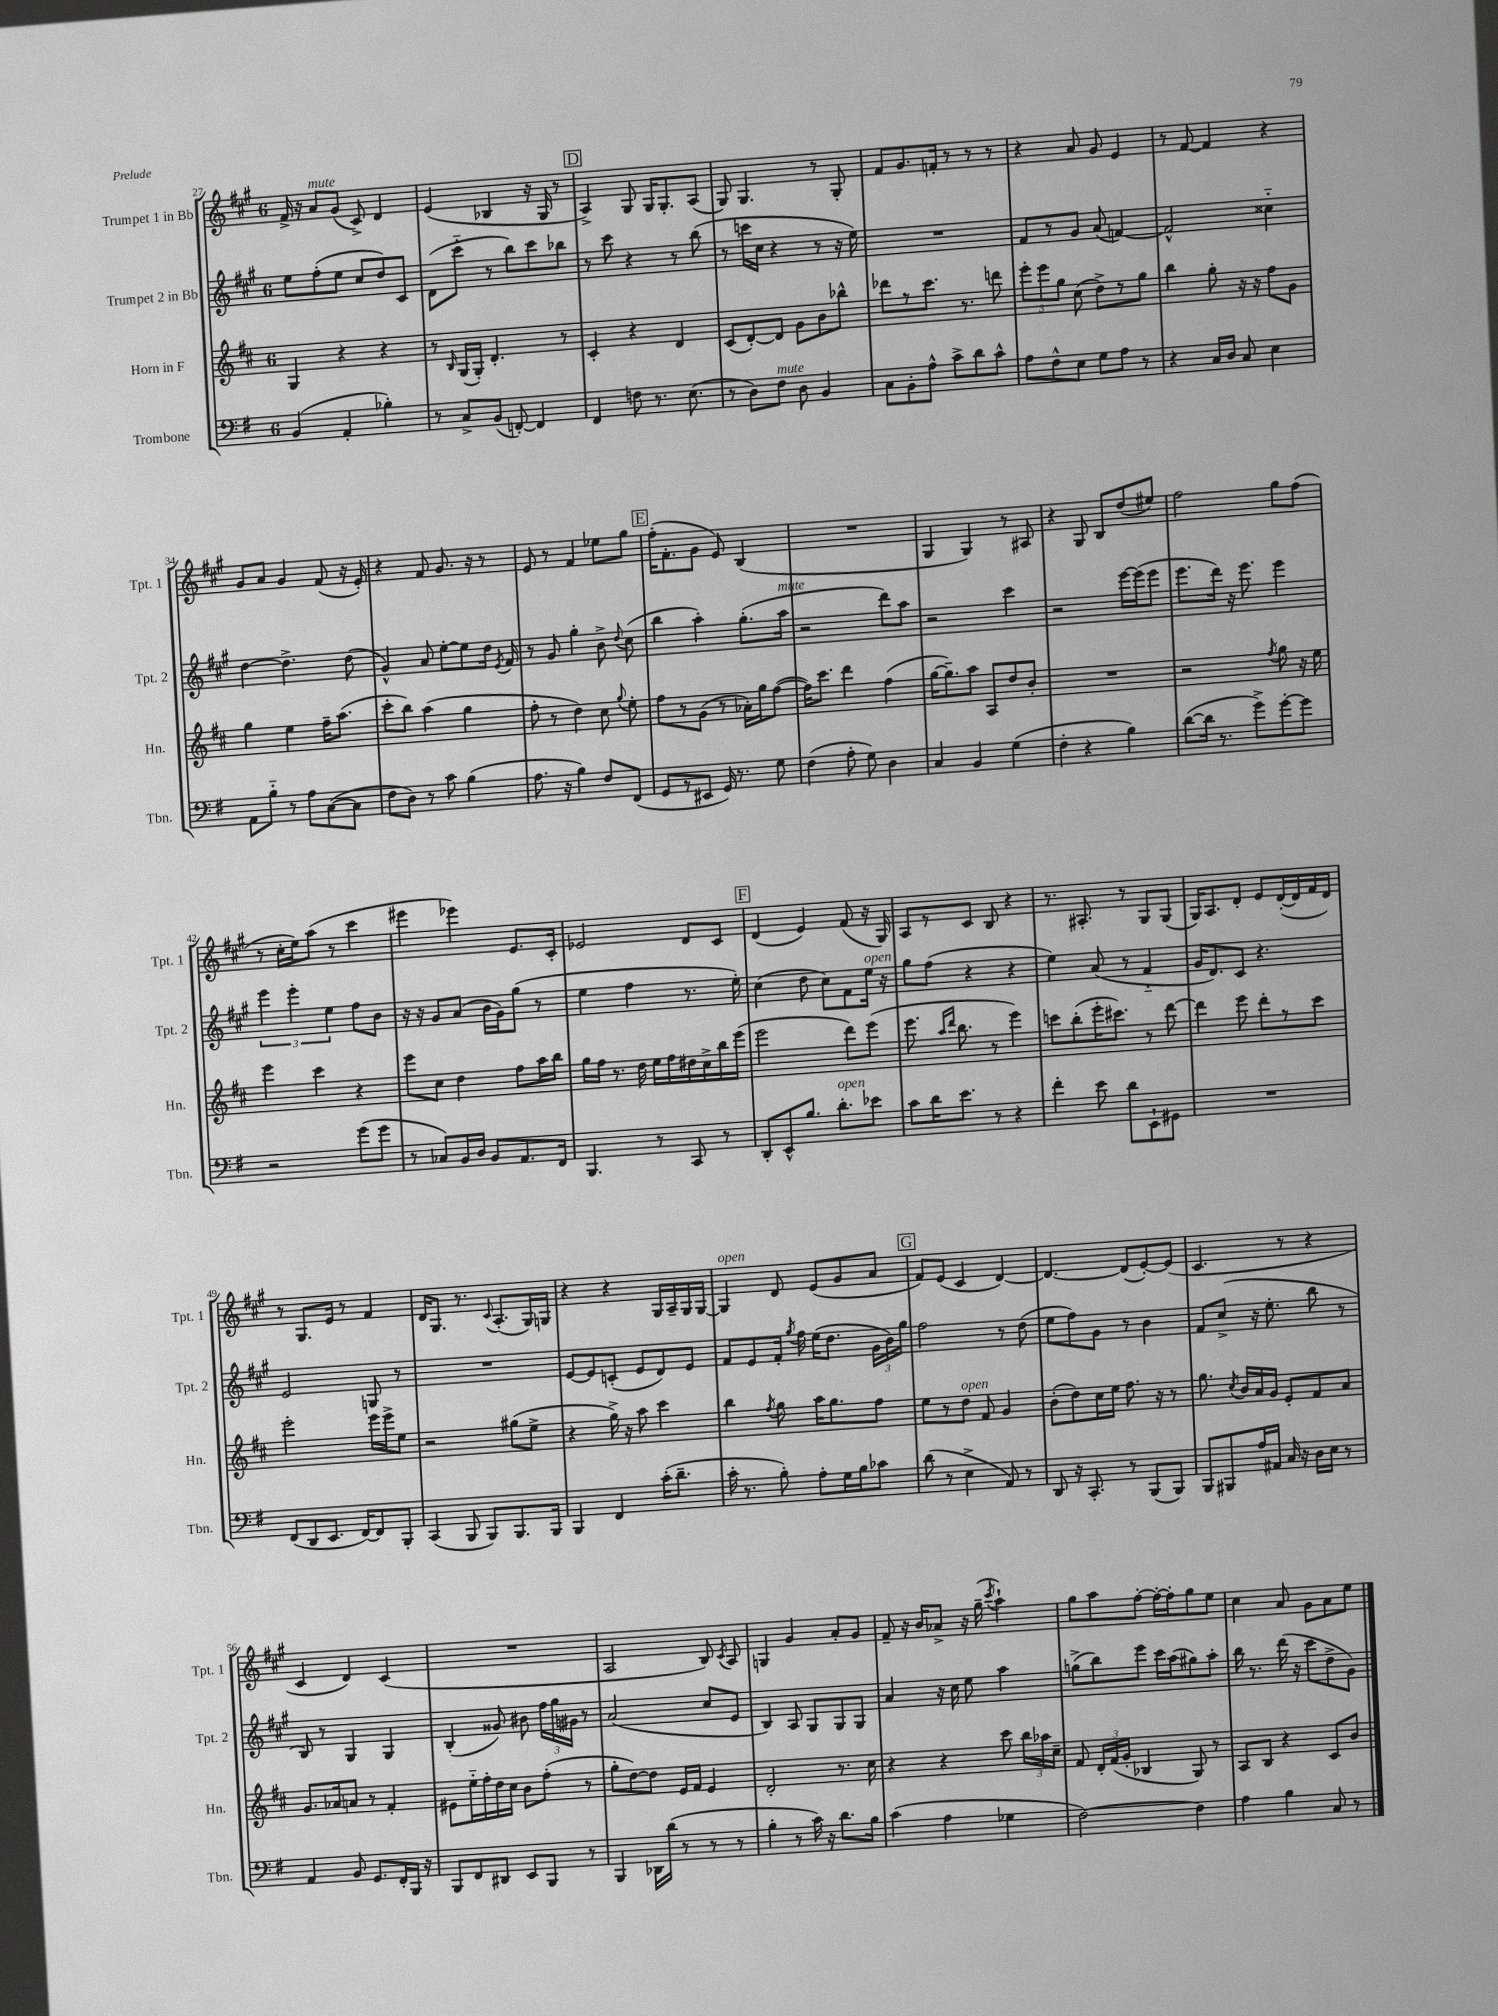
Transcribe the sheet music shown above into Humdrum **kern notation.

**kern	**kern	**kern	**kern
*staff4	*staff3	*staff2	*staff1
*clefF4	*clefG2	*clefG2	*clefG2
*k[f#]	*k[f#c#]	*k[f#c#g#]	*k[f#c#g#]
*M6/8	*M6/8	*M6/8	*M6/8
(4BB	4G	8ee	16f#^
.	.	.	16r
.	.	(8ff#'	8a
4AA'	4r	8ee	(8g#
.	.	8cc#	8c#^)
4B-')	4r	8dd)	4d
.	.	8c#	.
=	=	=	=
8r	8r	(8d	(4e
.	16qqB	.	.
8C^	(16G	8ccc#'~	.
.	16G')	.	.
(8BB	4.d'	8r	4B-
[8FF')	.	8bb)	.
4FF]	.	8ccc#	16r
.	.	.	16G#
.	8r	8bb-	8r
=	=	=	=
4FF#	4c#'	8r	4A^)
.	.	8ccc#	.
8F	4r	4r	8G#
8.r	.	.	16G#
.	.	.	8.G#'
.	4d	8r	.
(8.E	.	.	.
.	.	(8bb	(8A
=	=	=	=
8r	(8c#	8r	8G#)
8D)	[8d')	16ccc	4.G#
.	.	16cc#	.
8F#	8d]	4r	.
8D	8g	.	.
4BB	8b	8r	8r
.	8bb-^^	16r	8G#'
.	.	16ee)	.
=	=	=	=
8C	8ddd-	2.r	8f#
8BB'	8r	.	8.g#
8A^^	8.ccc#	.	.
.	.	.	16f'
8c^	.	.	8r
.	8.r	.	.
8d	.	.	8r
8c^^	8ddd	.	8r
=	=	=	=
8A	12eee'	8f#	4r
.	12eee	.	.
8F#^^	.	8r	.
.	12gg	.	.
8E	(8cc#	8g#	8a
8G	8dd^)	(8a	8g#
8A	8r	[4f)	4e
8r	8gg	.	.
=	=	=	=
4r	4bb	2f^^]	8r
.	.	.	[8f#
16C	8gg'	.	4f#]
16D	.	.	.
8C	16r	.	.
.	16r	.	.
4E	8ff#	4cc##'~	4r
.	8g	.	.
=	=	=	=
8AA	4gg	[4dd	8g#
8B'~	.	.	8a
8r	4ee	4.dd^]	4g#
8A	.	.	.
([8C	16ff#~	.	(8f#
.	(8.aa	.	.
8C]	.	(8dd	16r
.	.	.	16e')
=	=	=	=
8F#	8ccc#'	4g#^^)	4r
8D)	8bb)	.	.
8r	(4aa	8a	8f#
8c	.	[8ee'	8.g#
(4B	4gg	8ee]	.
.	.	.	16r
.	.	16dd	8r
.	.	8qe	.
.	.	16f#	.
=	=	=	=
8.A	8ff#'	8r	8e
.	8r	8g#	8r
16r	.	.	.
4B)	4dd)	4gg#'	4f#
8F#	8cc#	8b^	8ee-
.	8qqgg	8qqdd	.
(8FF#	8ee'	(8cc#	8gg#
=	=	=	=
8GG	8ff#	4bb	(16ff#'
.	.	.	8.f#'
8r	8r	.	.
8EE#	(8g	4aa')	8g#
16GG)	8r	.	8e)
8.r	.	.	.
.	16a-')	(8.gg#'	(4B
.	16gg	.	.
8G	([8ff#	.	.
.	.	16aa	.
=	=	=	=
(4F#	16ff#])	2r	2.r
.	8.ccc#	.	.
8A'	4ddd	.	.
8G)	.	.	.
4D	(4ff#	8ddd)	.
.	.	8aa	.
=	=	=	=
4C	[16gg	2r	4G#
.	8.gg~])	.	.
4BB	8aa	.	4G#)
.	8A	.	.
(4G	8dd	4ccc#	8r
.	8b'	.	8A#
=	=	=	=
4F#'	2.r	2r	4r
4r	.	.	8G#
.	.	.	8B
4B)	.	[16eee	(8dd
.	.	(16eee]	.
.	.	8eee	8ee#)
=	=	=	=
([8d	2r	8.eee	2ff#
16d]	.	.	.
8.r	.	16ddd)	.
.	.	16r	.
.	.	8.eee	.
8g^)	.	.	.
.	8qff#	.	.
[8g'	8gg	4eee	8gg#
8g]	16r	.	(8ff#
.	16ee	.	.
=	=	=	=
2r	4eee	6eee	8r
.	.	.	16cc#'
.	.	6eee'	.
.	.	.	16ee)
.	4ccc#	.	(8aa
.	.	6ee	.
.	.	.	8r
(8g	4r	8ff#	4ccc#
8g	.	8b	.
=	=	=	=
8r	8eee	16r	4eee#
.	.	16r	.
8C-)	8cc#	8g#	.
16BB	4dd	(8a	4eee-)
16D	.	.	.
8BB	.	16b	.
.	.	16g#)	.
8.AA	8ff#	(8gg#	8.e
.	16aa	8r	.
16FF#	16bb	.	16c#'
=	=	=	=
4.BBB	16gg	4ee	2e-
.	16ff#	.	.
.	8.r	.	.
.	.	4ff#	.
.	16dd	.	.
8r	16ee	.	.
.	16ff#	.	.
8CC	16dd#	8.r	8d
.	16cc#^	.	.
8r	16bb	.	8c#
.	(16eee	16ee')	.
=	=	=	=
8DD'	2eee	(4cc#	(4d
8EE^^	.	.	.
8.B	.	8dd	4e)
.	.	8cc#)	.
8.d'	.	.	.
.	8ddd)	8f#	(8f#
8e-	(8eee	16ee	16r
.	.	16r	16G#)
=	=	=	=
8c	8.eee	8gg#	8A
16d	.	(8ff#	8r
.	16qqaa	.	.
.	16qqddd	.	.
8.e	8.bb	.	.
.	.	4r	8c#
8r	8r	.	8B
4r	4eee)	4r	4r
=	=	=	=
4f#'	8ccc	4ee)	8.r
.	(8bb'	.	.
.	.	.	8.A#'
8e	16eee'	(8a	.
.	8.ccc#)	.	.
8d	.	8r	8r
8EE`	8r	4f#'~	8G#
8GG#	[8ddd	.	(8G#
=	=	=	=
2.r	4ddd]	16g#	16G#)
.	.	8.d)	8.A
.	8eee	8c#	8d'
.	8ddd'	4.r	8e
.	8r	.	([16d'
.	.	.	16d]
.	8ccc#	.	16f#
.	.	.	16d)
=	=	=	=
(8FF#	2eee'	2e	8r
8DD	.	.	8.G#
8.EE	.	.	.
.	.	.	16e
.	.	.	8r
[16FF#)	.	.	.
8FF#]	16eee	8G	4f#
.	16eee^	.	.
8BBB'	8ee	8r	.
=	=	=	=
(4CC	2r	2.r	16d
.	.	.	8.G#
8BBB	.	.	8.r
8BBB)	.	.	.
.	.	.	8qqc#
.	.	.	(8.A'
8.BBB	(8gg#	.	.
.	8ee^	.	16G#)
16BBB	.	.	16G
=	=	=	=
4BBB	4r	[8e	4r
.	.	8e]	.
4FF#	16gg^)	(8c'	4r
.	16r	.	.
.	8aa	8e	.
(16c'	4ccc#	8d)	16G#
8.d~	.	.	16A~
.	.	8e	16G#
.	.	.	[16G#
=	=	=	=
16c'	4bb	8f#	4G#]
8.r	.	.	.
.	.	8e	.
.	8qff#	.	.
8B')	8gg	16f#'	8d
.	.	8qgg#	.
.	.	16ff#	.
8A'	16aa	(16ee	(8e
.	8.gg	8.dd	.
16G	.	.	8g#
16B	.	.	.
8c-	8ff#	24g#	8a
.	.	24b)	.
.	.	24gg#	.
=	=	=	=
(8d	8ee	2ff#	8f#)
8r	8r	.	(8e
4E^	8dd	.	4c#
.	8f#	.	.
8AA)	4g	8r	[4d)
8r	.	(8dd	.
=	=	=	=
8DD	(8b'	8ee	4.d_
16r	8dd)	8ff#)	.
8.CC'	.	.	.
.	16cc#	8g#	.
.	16ee	.	.
8r	8.ff#	8r	(8d]
(8BBB	.	4b	[8e')
.	16r	.	.
8BBB)	8r	.	(8e]
=	=	=	=
8BBB	8.gg	8f#	4.c#
8BBB#	.	(8cc#^	.
.	8qcc#	.	.
.	16b	.	.
16A	16a	16r	.
16AA#	16g	8.ee'	.
16C	8e'	.	8r
16r	.	.	.
16D	8f#	8bb	4r
16E	.	.	.
8r	8a	8r	.
=	=	=	=
4AA	8.g	8B)	4c#
.	.	8r	.
.	16a-	.	.
8BB	8a	4G#	4d)
8.GG	8r	.	.
.	4f#'	4G#	(4c#
16FF#'	.	.	.
16BBB	.	.	.
16r	.	.	.
=	=	=	=
8BBB	8e#	(4B'	2.r
8FF#	16ee'~	.	.
.	16ff#'	.	.
8DD#	16dd	8g##)	.
.	16cc#	.	.
8EE	8b	8b#	.
8BBB	(8ff#'	24ff#	.
.	.	24gg#	.
.	.	24g#	.
8r	8r	8r	.
=	=	=	=
4BBB	8gg'	(2a	2A
.	[8dd)	.	.
16DD-	8dd]	.	.
(16d	.	.	.
8r	16e	.	.
.	16f#	.	.
8r	4e	8cc#	8B)
.	.	.	8qc#
8r	.	8e	8A
=	=	=	=
4B'	2d'	4B)	4G
8r	.	8A	4g#
16c)	.	8G#	.
16r	.	.	.
8.d	8.r	8G#	8a'
.	.	8G#	8g#
16B	16cc#	.	.
=	=	=	=
(4c	4r	4a	8f#~
.	.	.	16r
.	.	.	16b
4A	4r	16r	8a-^
.	.	16cc#	.
.	.	8ee	16r
.	.	.	(16gg#~
.	.	.	8qccc#
4G-	8ccc#	4aa	4aa`)
.	24bb	.	.
.	24aa-	.	.
.	24cc#~	.	.
=	=	=	=
[2F#)	8f#	(8gg^	8gg#
.	24d'	8bb)	8aa
.	(24f#	.	.
.	24g'	.	.
.	4B-	8eee	[8ff#'
.	.	16ccc#	16ff#'_
.	.	(16aa	16ff#']
4F#]	8G)	8gg#)	8gg#
.	8r	8aa'	8ee
=	=	=	=
4A	8A	16bb	4cc#
.	.	8.r	.
.	8B	.	.
4B	4r	(16ddd	8a
.	.	16r	.
.	.	8ccc#	8g#
8C	8c#	8dd^	8a
8r	8b	8g#)	8ee
==	==	==	==
*-	*-	*-	*-
